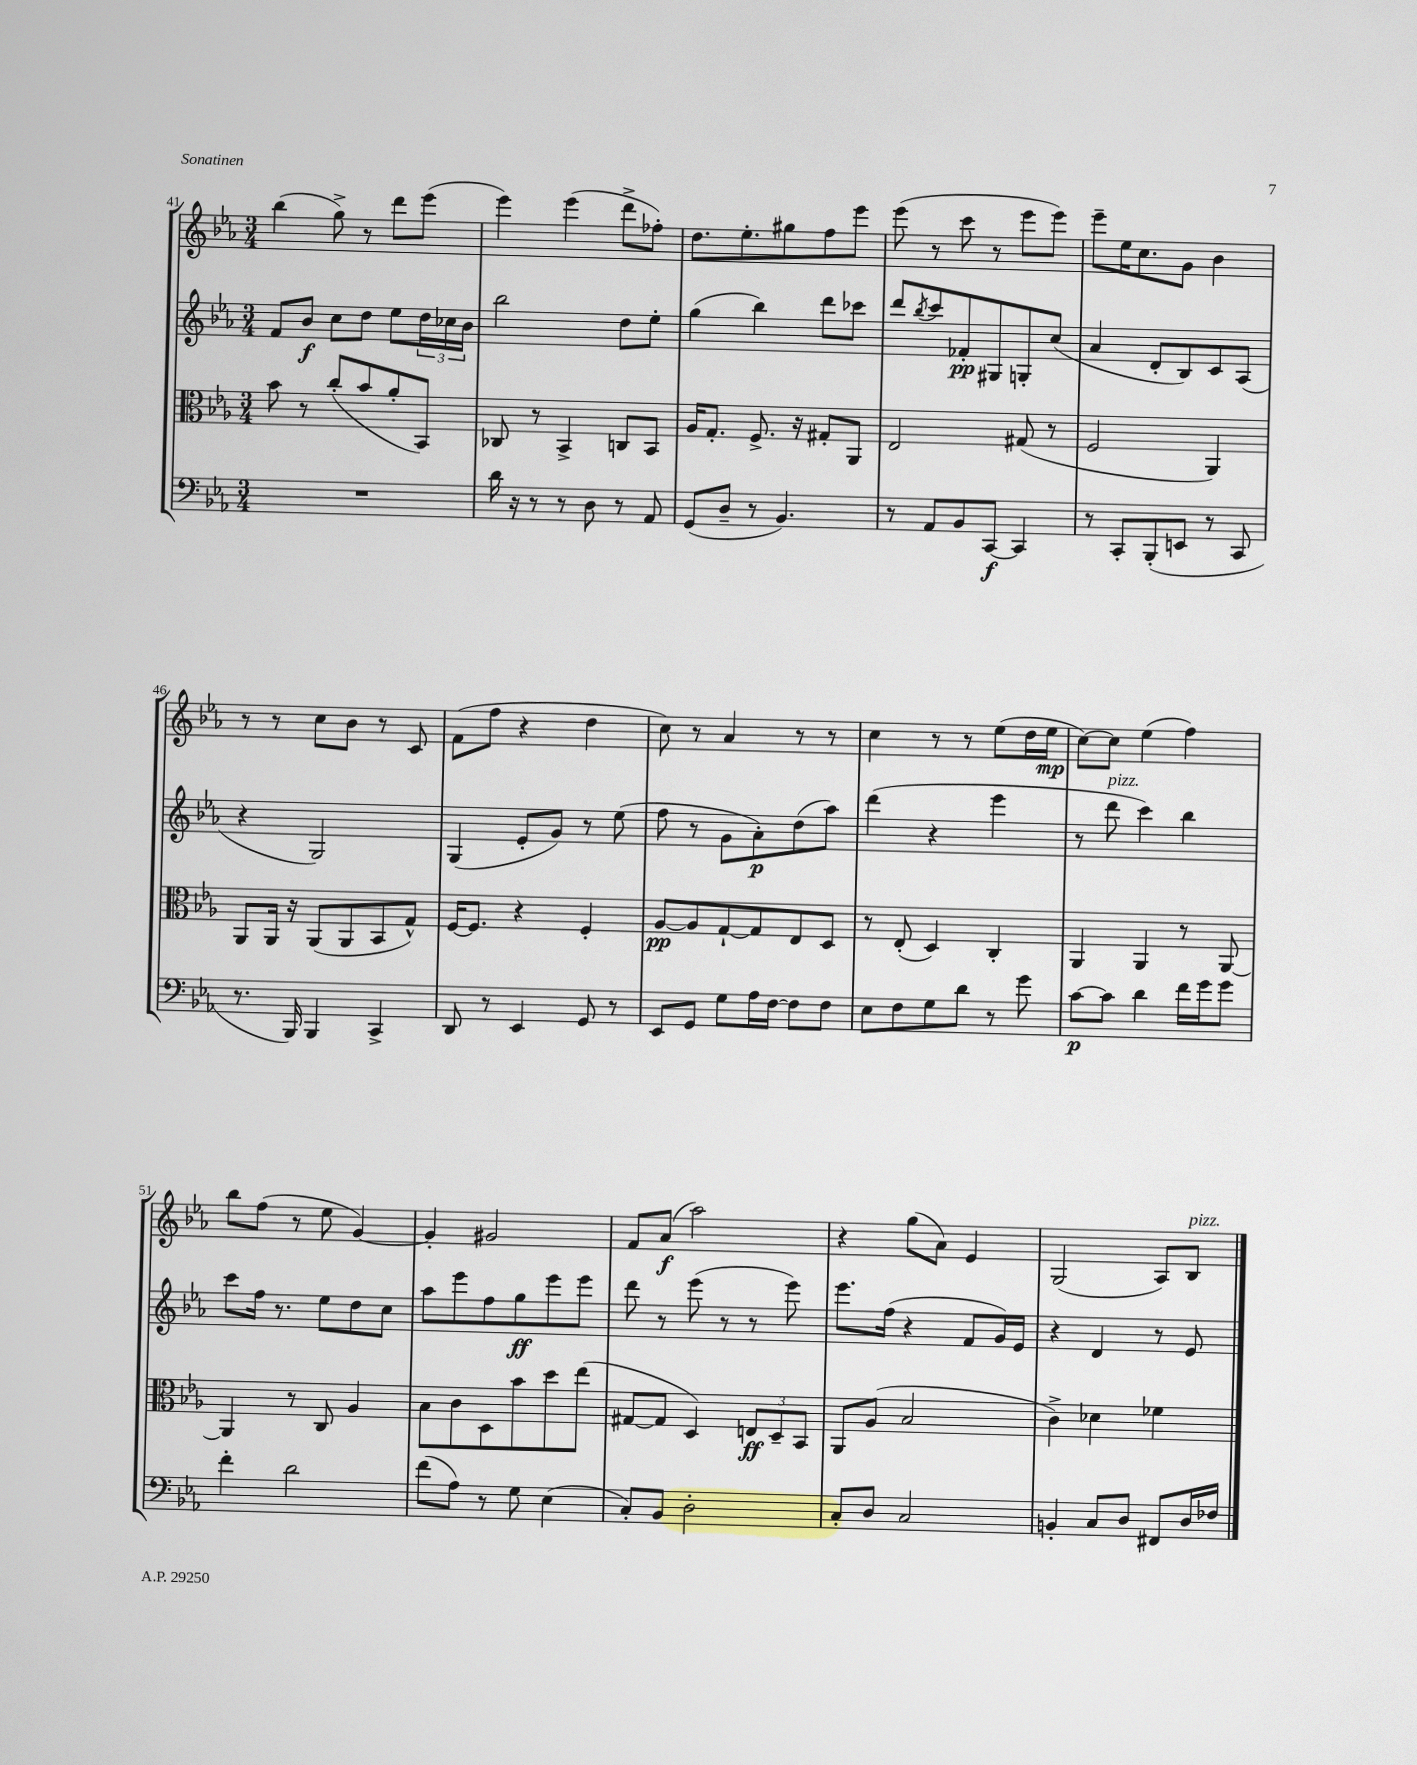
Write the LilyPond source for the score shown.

<<
\new StaffGroup <<
\new Staff = "s0" {
    \clef treble \key ees \major \numericTimeSignature \time 3/4
    bes''4( g''8->) r8 d'''8 ees'''8( |
    ees'''4) ees'''4( d'''8-> fes''8-.) |
    d''8. ees''8.-. gis''8 f''8 ees'''8 |
    ees'''8( r8 c'''8 r8 ees'''8 ees'''8) |
    ees'''8-- ees''16 c''8. g'8 bes'4 |
    r8 r8 c''8 bes'8 r8 c'8 |
    f'8( f''8 r4 d''4 |
    c''8) r8 aes'4 r8 r8 |
    c''4 r8 r8 ees''8( d''16 ees''16\mp |
    c''8~) c''8 ees''4( f''4) |
    bes''8 f''8( r8 ees''8 g'4~) |
    g'4-. gis'2 |
    f'8 aes'8\f( aes''2) |
    r4 g''8( aes'8) ees'4 |
    g2( aes8) bes8^\markup { \italic "pizz." } \bar "|." |
}
\new Staff = "s1" {
    \clef treble \key ees \major \numericTimeSignature \time 3/4
    f'8 bes'8\f c''8 d''8 ees''8 \tuplet 3/2 { d''16 ces''16 bes'16 } |
    bes''2 d''8 ees''8-. |
    g''4( bes''4) d'''8 ces'''8 |
    d'''8 \acciaccatura { bes''8 } c'''8 fes'8-.\pp gis8 g8-. c''8( |
    aes'4 d'8-. bes8) c'8 aes8( |
    r4 g2) |
    g4( ees'8-. g'8) r8 ees''8( |
    f''8 r8 g'8 aes'8-.\p) d''8( aes''8) |
    d'''4( r4 ees'''4 |
    r8 d'''8^\markup { \italic "pizz." } c'''4) bes''4 |
    c'''8 f''16 r8. ees''8 d''8 c''8 |
    aes''8 ees'''8 f''8 g''8\ff ees'''8 ees'''8 |
    d'''8 r8 ees'''8( r8 r8 ees'''8) |
    ees'''8. f''16( r4 f'8 g'16) ees'16 |
    r4 d'4 r8 ees'8 \bar "|." |
}
\new Staff = "s2" {
    \clef alto \key ees \major \numericTimeSignature \time 3/4
    bes'8 r8 c''8-.( bes'8 aes'8-. bes,8) |
    ces8 r8 bes,4-> c8 bes,8 |
    aes16 g8.-. f8.-> r16 gis8-. aes,8 |
    ees2 gis8( r8 |
    f2 aes,4) |
    aes,8 aes,16 r16 aes,8( aes,8 bes,8 g8-^) |
    f16~ f8. r4 f4-. |
    aes8~\pp aes8 g8~-! g8 ees8 d8 |
    r8 ees8-.( d4) c4-. |
    aes,4 aes,4 r8 aes,8~ |
    aes,4 r8 c8 aes4 |
    bes8 c'8 d8 bes'8 d''8 ees''8( |
    gis8~ gis8 d4) \tuplet 3/2 { e8\ff d8-- bes,8 } |
    aes,8 aes8( bes2 |
    c'4->) des'4 fes'4 \bar "|." |
}
\new Staff = "s3" {
    \clef bass \key ees \major \numericTimeSignature \time 3/4
    R2. |
    d'16 r16 r8 r8 d8 r8 aes,8 |
    g,8( d8-- r8 bes,4.) |
    r8 aes,8 bes,8 c,8~\f c,4 |
    r8 c,8-. bes,,8-.( e,8 r8 c,8 |
    r8. bes,,16) bes,,4 c,4-> |
    d,8 r8 ees,4 g,8 r8 |
    ees,8 g,8 g8 aes16 f16~ f8 f8 |
    ees8 f8 g8 d'8 r8 g'8 |
    c'8~\p c'8 d'4 f'16 g'16 g'8 |
    f'4-. d'2 |
    f'8( aes8) r8 g8 ees4( |
    c8-.) bes,8 d2-. |
    c8-. d8 c2 |
    b,4-. c8 d8 fis,8 d16 fes16 \bar "|." |
}
>>
>>
\layout { \context { \Score currentBarNumber = #41 } }
